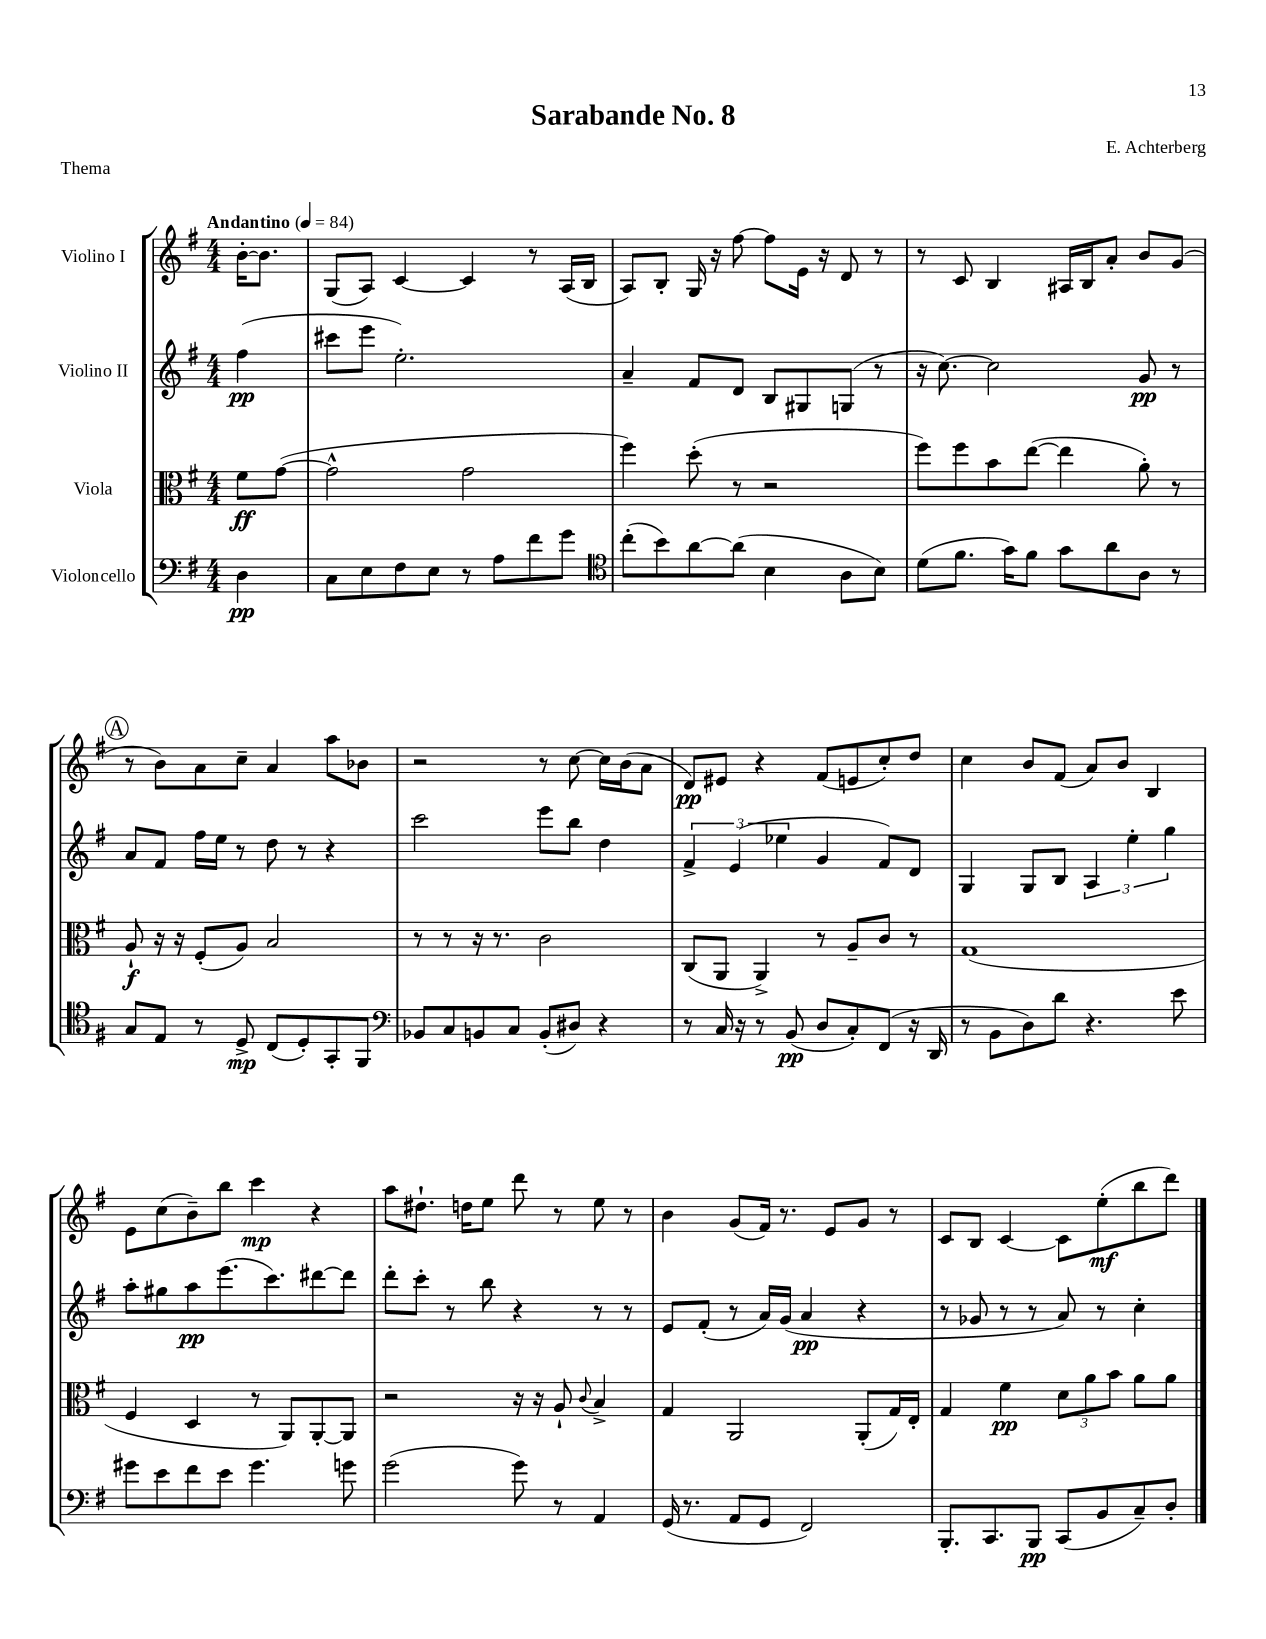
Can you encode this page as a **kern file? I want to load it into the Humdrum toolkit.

**kern	**kern	**kern	**kern
*staff4	*staff3	*staff2	*staff1
*clefF4	*clefC3	*clefG2	*clefG2
*k[f#]	*k[f#]	*k[f#]	*k[f#]
*M4/4	*M4/4	*M4/4	*M4/4
*MM84	*MM84	*MM84	*MM84
4D	8f#	(4ff#	[16b'
.	.	.	8.b]
.	([8g	.	.
=	=	=	=
8C	2g^^]	8ccc#	(8G
8E	.	8eee	8A)
8F#	.	2.ee')	[4c
8E	.	.	.
8r	2g	.	4c]
8A	.	.	.
8f#	.	.	8r
8g	.	.	(16A
.	.	.	16B
=	=	=	=
*clefC4	*	*	*
(8cc'	4ff#)	4a~	8A)
8b)	.	.	8B'
[8a	(8dd'	8f#	16G
.	.	.	16r
(8a]	8r	8d	[8ff#
4B	2r	8B	8ff#]
.	.	8G#	16e
.	.	.	16r
8A	.	(8G	8d
8B)	.	8r	8r
=	=	=	=
(8d	8ff#)	16r	8r
.	.	[8.cc)	.
8.f#	8ff#	.	8c
.	8b	2cc]	4B
16g)	.	.	.
8f#	([8ee	.	.
8g	4ee]	.	16A#
.	.	.	16B
8a	.	.	8a'
8A	8a')	8g	8b
8r	8r	8r	(8g
=	=	=	=
8G	8A`	8a	8r
8E	16r	8f#	8b)
.	16r	.	.
8r	(8F#'	16ff#	8a
.	.	16ee	.
8D^	8A)	8r	8cc~
(8C	2B	8dd	4a
8D')	.	8r	.
8GG'	.	4r	8aa
8FF#	.	.	8b-
=	=	=	=
*clefF4	*	*	*
8BB-	8r	2ccc	2r
8C	8r	.	.
8BB	16r	.	.
.	8.r	.	.
8C	.	.	.
(8BB'	2c	8eee	8r
8D#)	.	8bb	[8cc
4r	.	4dd	16cc]
.	.	.	(16b
.	.	.	8a
=	=	=	=
8r	(8C	6f#^	8d)
16C	8AA	.	8e#
.	.	(6e	.
16r	.	.	.
8r	4AA^)	.	4r
.	.	6ee-	.
(8BB	.	.	.
8D	8r	4g	(8f#
8C')	8A~	.	8e
(8FF#	8c	8f#)	8cc')
16r	8r	8d	8dd
16DD	.	.	.
=	=	=	=
8r	(1G	4G	4cc
8BB	.	.	.
8D)	.	8G	8b
8d	.	8B	(8f#
4.r	.	6A	8a)
.	.	.	8b
.	.	6ee'	.
.	.	.	4B
.	.	6gg	.
8e	.	.	.
=	=	=	=
8g#	4F#	8aa'	8e
8e	.	8gg#	(8cc
8f#	4D	8aa	8b~)
8e	.	(8.eee	8bb
4.g#	8r	.	4ccc
.	.	8.ccc)	.
.	8AA)	.	.
.	[8AA'	[8ddd#	4r
8g	8AA]	8ddd#]	.
=	=	=	=
(2g	2r	8ddd'	8aa
.	.	8ccc'	8.dd#`
.	.	8r	.
.	.	.	16dd
.	.	8bb	8ee
8g)	16r	4r	8ddd
.	16r	.	.
8r	8A`	.	8r
.	8qqc	.	.
4AA	4B^	8r	8ee
.	.	8r	8r
=	=	=	=
(16GG	4G	8e	4b
8.r	.	.	.
.	.	(8f#'	.
8AA	2AA	8r	(8g
8GG	.	16a)	16f#)
.	.	(16g	8.r
2FF#)	.	4a	.
.	.	.	8e
.	(8AA'	4r	8g
.	16G)	.	8r
.	16E'	.	.
=	=	=	=
8.BBB'	4G	8r	8c
.	.	8g-	8B
8.CC	.	.	.
.	4f#	8r	[4c
8BBB	.	8r	.
(8CC	12d	8a)	8c]
.	12a	.	.
8BB	.	8r	(8ee'
.	12b	.	.
8C~)	8a	4cc'	8bb
8D'	8a	.	8ddd)
==	==	==	==
*-	*-	*-	*-
